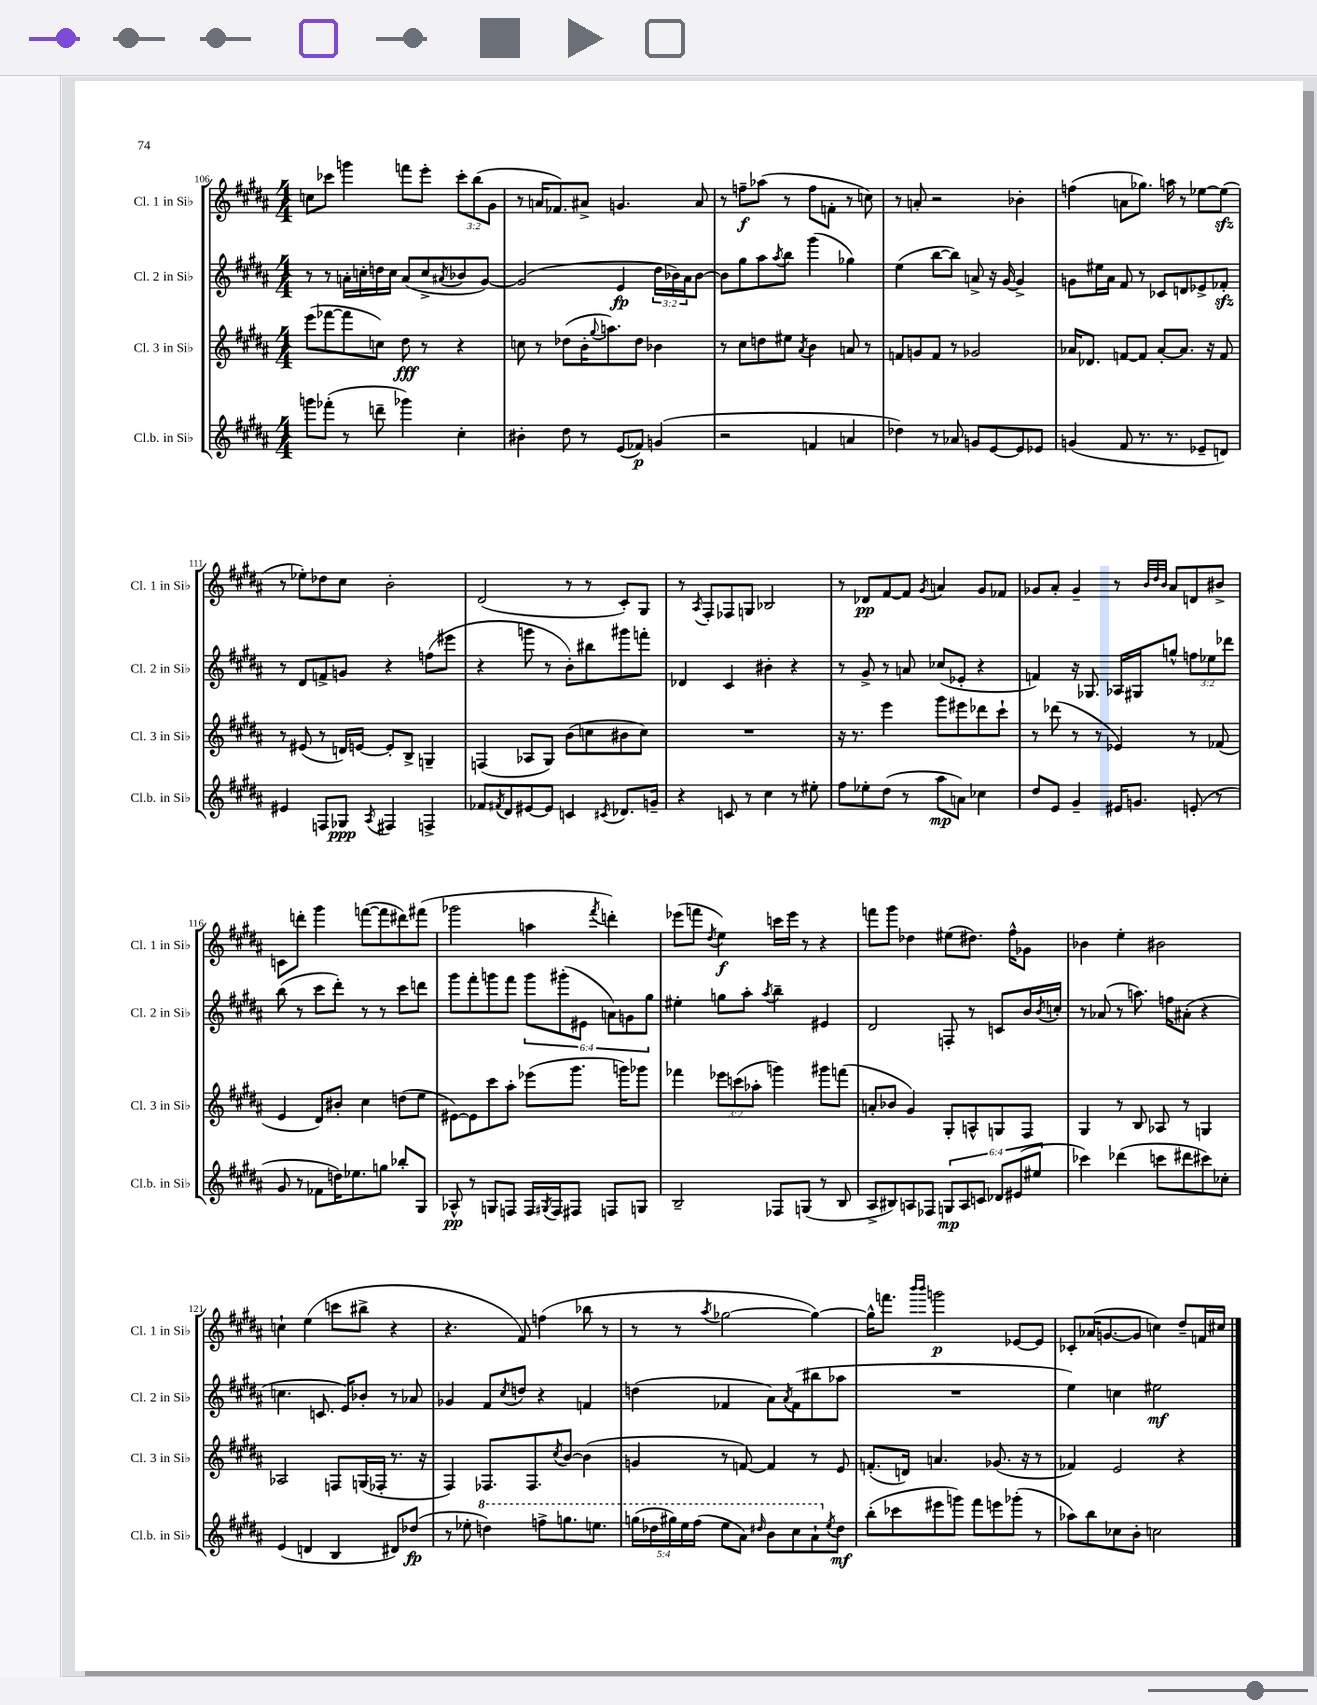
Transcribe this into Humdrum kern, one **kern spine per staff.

**kern	**dynam	**kern	**dynam	**kern	**dynam	**kern	**dynam
*part4	*part4	*part3	*part3	*part2	*part2	*part1	*part1
*staff4	*staff4	*staff3	*staff3	*staff2	*staff2	*staff1	*staff1
*I"Cl.b. in Si♭	*	*I"Cl. 3 in Si♭	*	*I"Cl. 2 in Si♭	*	*I"Cl. 1 in Si♭	*
*I'Cl.b. in Si♭	*	*I'Cl. 3 in Si♭	*	*I'Cl. 2 in Si♭	*	*I'Cl. 1 in Si♭	*
*clefG2	*	*clefG2	*	*clefG2	*	*clefG2	*
*k[f#c#g#d#a#]	*	*k[f#c#g#d#a#]	*	*k[f#c#g#d#a#]	*	*k[f#c#g#d#a#]	*
*M4/4	*	*M4/4	*	*M4/4	*	*M4/4	*
=106	=106	=106	=106	=106	=106	=106	=106
8gggn\L	.	(8eee\L	.	8r	.	8ccn\L	.
(8fff-X'\J	.	[8fff-X\	.	8r	.	8ccc-X\J	.
8r	.	8fff-\]	.	16an'\LL	.	4gggn\	.
.	.	.	.	16ccn'\	.	.	.
8dddn~\	.	8ccn\J)	.	16ddn\	.	.	.
.	.	.	.	16cc\JJ	.	.	.
4ggg-X\)	.	8dd#\	fff	(8a/L	.	8fffn\L	.
.	.	8r	.	8cc^/	.	8eee'\J	.
.	.	.	.	8qa#X/	.	.	.
4cc#'\	.	4r	.	8b-X/	.	12ccc-'\L	.
.	.	.	.	.	.	(12bb\	.
.	.	.	.	[8g#/J)	.	.	.
.	.	.	.	.	.	12g#\J	.
=107	=107	=107	=107	=107	=107	=107	=107
4b#X'\	.	8ccn\	.	(2g#/]	.	8r	.
.	.	8r	.	.	.	16an/KL	.
.	.	.	.	.	.	8.f-X/)	.
8dd#\	.	(8dd-X\L	.	.	.	.	.
8r	.	16b'\K	.	.	.	8a#X^/J	.
.	.	8qqgg#/	.	.	.	.	.
.	.	8.aan\)	.	.	.	.	.
(8e/L	.	.	.	4e/	fp	4.gn/	.
8f-X/J)	p	8dd-\J	.	.	.	.	.
(4gn/	.	4b-X\	.	24dd#\LL	.	.	.
.	.	.	.	24b-X\)	.	.	.
.	.	.	.	24a#\J	.	.	.
.	.	.	.	[8b-\J	.	8a#/	.
=108	=108	=108	=108	=108	=108	=108	=108
2r	.	8r	.	8b-\L]	.	8r	.
.	.	8cc#\L	.	8gg#\	.	8ffn~\L	f
.	.	8ddn\	.	8aa#\	.	(8aa-X\J	.
.	.	.	.	8qaa#/	.	.	.
.	.	8ee#X\J	.	8bb\J	.	8r	.
.	.	8qa#/	.	.	.	.	.
4fn/	.	4b\	.	(4ggg#\	.	8ff\L	.
.	.	.	.	.	.	8fn'\J	.
4an/	.	8an/	.	4gg-X\)	.	8r	.
.	.	8r	.	.	.	8ccn\)	.
=109	=109	=109	=109	=109	=109	=109	=109
4dd-X\)	.	8fn/L	.	(4ee\	.	8r	.
.	.	8gn/	.	.	.	8an'/	.
8r	.	8f/J	.	[8bb\L	.	2r	.
8a-X/	.	8r	.	8bb\J])	.	.	.
8gn/L	.	2g-X/	.	8an^/	.	.	.
[8e/	.	.	.	16r	.	.	.
.	.	.	.	[16g#/	.	.	.
8e/]	.	.	.	4g#^/]	.	4b-X'\	.
8e-X/J	.	.	.	.	.	.	.
=110	=110	=110	=110	=110	=110	=110	=110
(4gn/	.	16a-X/KL	.	8gn\L	.	(4ffn\	.
.	.	8.d-X/J	.	.	.	.	.
.	.	.	.	16ee#X\L	.	.	.
.	.	.	.	16a#\JJ	.	.	.
8f#/	.	[8fn/L	.	8f#/	.	8an\L	.
8.r	.	8f/J]	.	8r	.	8.gg-X\J)	.
.	.	[8a-'/L	.	8c-X/L	.	.	.
8.r	.	.	.	.	.	16aan\	.
.	.	8.a-/J]	.	8dn/	.	8r	.
8e-X~/L	.	.	.	8e-X^/	.	[8ee-X\L	.
.	.	16r	.	.	.	.	.
8dn/J)	.	8f/	.	8f-Xzz'/J	.	(8ee-zz\J]	.
!!LO:LB:g=z
=111	=111	=111	=111	=111	=111	=111	=111
4e#X/	.	8r	.	8r	.	8r	.
.	.	(8e#X/	.	8d#/L	.	8ee-X'\L)	.
8Fn/L	.	8r	.	8fn^/	.	8dd-X\	.
8G-X/J	ppp	16dn/LL)	.	8gn/J	.	8cc#\J	.
.	.	[16en/JJ	.	.	.	.	.
8qA#/	.	.	.	.	.	.	.
4F#X/	.	8e'/L]	.	4r	.	2b'\	.
.	.	8B^/J	.	.	.	.	.
4Fn^/	.	4Gn~/	.	(8ffn\L	.	.	.
.	.	.	.	8eee#X\J	.	.	.
=112	=112	=112	=112	=112	=112	=112	=112
8f-X/L	.	(4Fn/	.	4r	.	(2d#/	.
8qf#X/	.	.	.	.	.	.	.
8d#/	.	.	.	.	.	.	.
[8e#X/	.	8A-X/L	.	8gggn\	.	.	.
8e#/J]	.	8G#/J)	.	8r	.	.	.
4cn/	.	(8b\L	.	8b'\L)	.	8r	.
.	.	8ccn\	.	8bb#X\	.	8r	.
8qc#X/	.	.	.	.	.	.	.
8.d-X/L	.	8b#X\	.	8ggg#X\	.	8c#'/L)	.
.	.	8cc\J)	.	8fffn'\J	.	8G#/J	.
16gn~/Jk	.	.	.	.	.	.	.
=113	=113	=113	=113	=113	=113	=113	=113
4r	.	1r	.	4d-X/	.	8r	.
.	.	.	.	.	.	8qA#/	.
.	.	.	.	.	.	8F#'/L	.
8cn/	.	.	.	4c#/	.	8F-X/	.
8r	.	.	.	.	.	8Gn/J	.
4cc#\	.	.	.	4b#X'\	.	2B-X/	.
8r	.	.	.	4r	.	.	.
8ee#X'\	.	.	.	.	.	.	.
=114	=114	=114	=114	=114	=114	=114	=114
8ff#\L	.	16r	.	8r	.	8r	.
.	.	8.r	.	.	.	.	.
8ee-X'\	.	.	.	8g#^/	.	8d-X/L	pp
(8dd#\J	.	4eee\	.	8r	.	[8f#/	.
8r	.	.	.	8an/	.	8f#/J]	.
.	.	.	.	.	.	8qg#/	.
8aa#\L	mp	8ggg#\L	.	(8cc-X/L	.	4an/	.
8an\J)	.	8eee#X\	.	8e-X'/J	.	.	.
4cc-X\	.	8ddd-X\	.	4r	.	8g#/L	.
.	.	8ccc#`\J	.	.	.	8f-X/J	.
=115	=115	=115	=115	=115	=115	=115	=115
8dd#/L	.	8r	.	4fn/)	.	8g-X/L	.
8e/J	.	(8ddd-X\	.	.	.	8a#'/J	.
4g#~/	.	8r	.	16r	.	4g-~/	.
.	.	.	.	8.G-X/	.	.	.
.	.	8r	.	.	.	.	.
16e#X/KL	.	4e-X/)	.	16A-X/LL	.	8r	.
8.gn/J	.	.	.	16G#X/J	.	.	.
.	.	.	.	.	.	32qqb/LLL	.
.	.	.	.	.	.	32qqdd#/	.
.	.	.	.	.	.	32qqb/JJJ	.
.	.	.	.	8ggn^^/J	.	8a#/L	.
(8en'/	.	8r	.	12ffn\L	.	8dn/	.
.	.	.	.	12ee-X\	.	.	.
8r	.	(8f-X/	.	.	.	8b#X^/J	.
.	.	.	.	12ddd-X\J	.	.	.
!!LO:LB:g=z
=116	=116	=116	=116	=116	=116	=116	=116
8g#/	.	4e/	.	(8bb\	.	8cn\L	.
8r	.	.	.	8r	.	8dddn'\J	.
8f-X\L	.	8d#/L)	.	8ccc#\L	.	4ggg#\	.
16ddn\K)	.	8b#X'/J	.	8ddd#'\J)	.	.	.
8.ee-X\	.	.	.	.	.	.	.
.	.	4cc#\	.	8r	.	([8fffn\L	.
8ggn\J	.	.	.	8r	.	8fff\]	.
8bb-X'/L	.	(8ddn\L	.	8ccc#\L	.	8ddd#X\)	.
8G#/J	.	8ee\J	.	8dddn\J	.	(8fff#X\J	.
=117	=117	=117	=117	=117	=117	=117	=117
8A-X^^/	pp	[8e#X\L)	.	8ggg#\L	.	2ggg-X\	.
8r	.	8e#\]	.	8fff#'\	.	.	.
8Gn/L	.	8ccc#\	.	8gggn\	.	.	.
8Fn/J	.	8aa#'\J	.	8fff#\J	.	.	.
16F/LL	.	(8eee-X\L	.	12ggg\L	.	4aan\	.
8qG#X/	.	.	.	.	.	.	.
16F/J	.	.	.	.	.	.	.
.	.	.	.	(12ggg#X'\	.	.	.
8F#X/J	.	8.ggg#\J	.	.	.	.	.
.	.	.	.	12e#X\J	.	.	.
.	.	.	.	.	.	8qfff#/	.
8Fn/L	.	.	.	12an\L)	.	4dddn'\)	.
.	.	16gggn\KL)	.	.	.	.	.
.	.	.	.	12gn\	.	.	.
8Gn/J	.	8ggg-X\J	.	.	.	.	.
.	.	.	.	12gg#\J	.	.	.
=118	=118	=118	=118	=118	=118	=118	=118
2B~/	.	4fff-X\	.	4ee#X'\	.	(8eee-X\L	.
.	.	.	.	.	.	8fffn\J	.
.	.	.	.	.	.	8qdd#/	.
.	.	12eee-X\L	.	8ggn\L	.	4ee\)	f
.	.	(12cccn\	.	.	.	.	.
.	.	.	.	8aa#'\J	.	.	.
.	.	12aa-X'\J	.	.	.	.	.
.	.	.	.	8qaa#/	.	.	.
8F-X/L	.	4gggn\)	.	4bb~\	.	16cccn\LL	.
.	.	.	.	.	.	16eee-\JJ	.
(8Gn/J	.	.	.	.	.	8r	.
8r	.	8ggg#X\L	.	4e#X/	.	4r	.
8B/	.	(8fffn\J	.	.	.	.	.
=119	=119	=119	=119	=119	=119	=119	=119
8A#^/L	.	8an'/L	.	2d#/	.	8fffn\L	.
8B#X/)	.	8b-X/J	.	.	.	8ggg#\J	.
8An/	.	4g#/)	.	.	.	4dd-X\	.
8F-X/J	.	.	.	.	.	.	.
12Gn/L	mp	8G#'/L	.	8Fn'/	.	(8ee#X\L	.
12A/	.	.	.	.	.	.	.
.	.	8An^^/	.	8r	.	8.dd#X\J)	.
12cn/J	.	.	.	.	.	.	.
12d-X/L	.	8Gn/	.	8cn/L	.	.	.
.	.	.	.	.	.	16ff#^^\KL	.
(12e#X/	.	.	.	.	.	.	.
.	.	8F#/J	.	16b/L	.	8g-X\J	.
12ee#X/J	.	.	.	.	.	.	.
.	.	.	.	8qb/	.	.	.
.	.	.	.	16ccn'/JJ	.	.	.
=120	=120	=120	=120	=120	=120	=120	=120
4ccc-X\)	.	4G#/	.	8r	.	4b-X\	.
.	.	.	.	(8a-X/	.	.	.
(4ddd-X\	.	8r	.	8r	.	4ee'\	.
.	.	8B/	.	8.aan\)	.	.	.
8cccn\L	.	8A-X/	.	.	.	2b#X\	.
.	.	.	.	16ffn\KL	.	.	.
8ddd#X\	.	8r	.	(8a#X'\J	.	.	.
8ccc#X\)	.	4Gn/	.	4r	.	.	.
8cc-X'\J	.	.	.	.	.	.	.
!!LO:LB:g=z
=121	=121	=121	=121	=121	=121	=121	=121
(4e/	.	2A-X/	.	4.ccn\	.	4ccn`\	.
4dn/	.	.	.	.	.	(4ee\	.
.	.	.	.	8.cn/	.	.	.
4B/	.	8Fn/L	.	.	.	8cccn\L	.
.	.	.	.	16e/KL)	.	.	.
.	.	(16Gn/L	.	8b-X'/J	.	8bb#X^\J	.
.	.	16F-X'/JJ	.	.	.	.	.
8d#X/L)	.	8.r	.	8r	.	4r	.
(8dd-X/J	fp	.	.	8a-X/	.	.	.
.	.	16r	.	.	.	.	.
=122	=122	=122	=122	=122	=122	=122	=122
8r	.	4F#/)	.	4g-X/	.	4.r	.
8ee-X'\	.	.	.	.	.	.	.
*8va	*	*	*	*	*	*	*
4dddn\)	.	8.F-X/L	.	8f#/L	.	.	.
.	.	.	.	8qcc#/	.	.	.
.	.	.	.	8ddn/J	.	8f#/)	.
.	.	8.F-/	.	.	.	.	.
8fffn^\L	.	.	.	4r	.	(4ffn\	.
.	.	8qcc#/	.	.	.	.	.
8.gggn\	.	[8b/J	.	.	.	.	.
.	.	(4b\]	.	4fn/	.	8bb-X\	.
8.eeen\J	.	.	.	.	.	.	.
.	.	.	.	.	.	8r	.
=123	=123	=123	=123	=123	=123	=123	=123
(20gggn\LL	.	4gn/	.	(4ddn\	.	8r	.
20ddd-X\	.	.	.	.	.	.	.
20ggg#X\)	.	.	.	.	.	.	.
.	.	.	.	.	.	8r	.
20eee\	.	.	.	.	.	.	.
(20fff#\JJ	.	.	.	.	.	.	.
.	.	.	.	.	.	8qaa#/	.
8eee\L	.	8r	.	4f-X/	.	[2gg-X\	.
8aa#\J)	.	[8fn/)	.	.	.	.	.
16qqddd#X/	.	.	.	.	.	.	.
8bb\L	.	4f/]	.	8a#\L)	.	.	.
.	.	.	.	8qa#/	.	.	.
8ccc#\	.	.	.	(8f-\	.	.	.
8aa#`\	.	8r	.	8bb#X\	.	4gg-\_)	.
*X8va	*	*	*	*	*	*	*
8qee/	.	.	.	.	.	.	.
8dd#\J	mf	8e/	.	8aa-X\J	.	.	.
=124	=124	=124	=124	=124	=124	=124	=124
(8bb'\L	.	(8.fn'/L	.	1r	.	16gg-^^\KL]	.
.	.	.	.	.	.	8.fffn\J	.
8ccc-X\	.	.	.	.	.	.	.
.	.	16dn/Jk)	.	.	.	.	.
.	.	.	.	.	.	16qqbbb/LL	.
.	.	.	.	.	.	16qqbbb/JJ	.
8eee#X\	.	4.an/	.	.	.	2gggn\	p
8gggn\J)	.	.	.	.	.	.	.
8fff#\L	.	.	.	.	.	.	.
8eeen\	.	(8.g-X/	.	.	.	.	.
(8ggg-X'\J	.	.	.	.	.	[8e-X/L	.
.	.	16r	.	.	.	.	.
8r	.	8r	.	.	.	8e-/J]	.
=125	=125	=125	=125	=125	=125	=125	=125
8aa-X\L)	.	4f-X/)	.	4ee\)	.	8c-X'/L	.
8bb\	.	.	.	.	.	(16a-X/K	.
.	.	.	.	.	.	[8.gn/	.
8cc-X\	.	2e/	.	4ccn\	.	.	.
8b'\J	.	.	.	.	.	8g/J]	.
2ccn\	.	.	.	2ee#X\	mf	4ccn\)	.
.	.	4r	.	.	.	8dd#~/L	.
.	.	.	.	.	.	16fn/L	.
.	.	.	.	.	.	16cc#X/JJ	.
==	==	==	==	==	==	==	==
*-	*-	*-	*-	*-	*-	*-	*-
